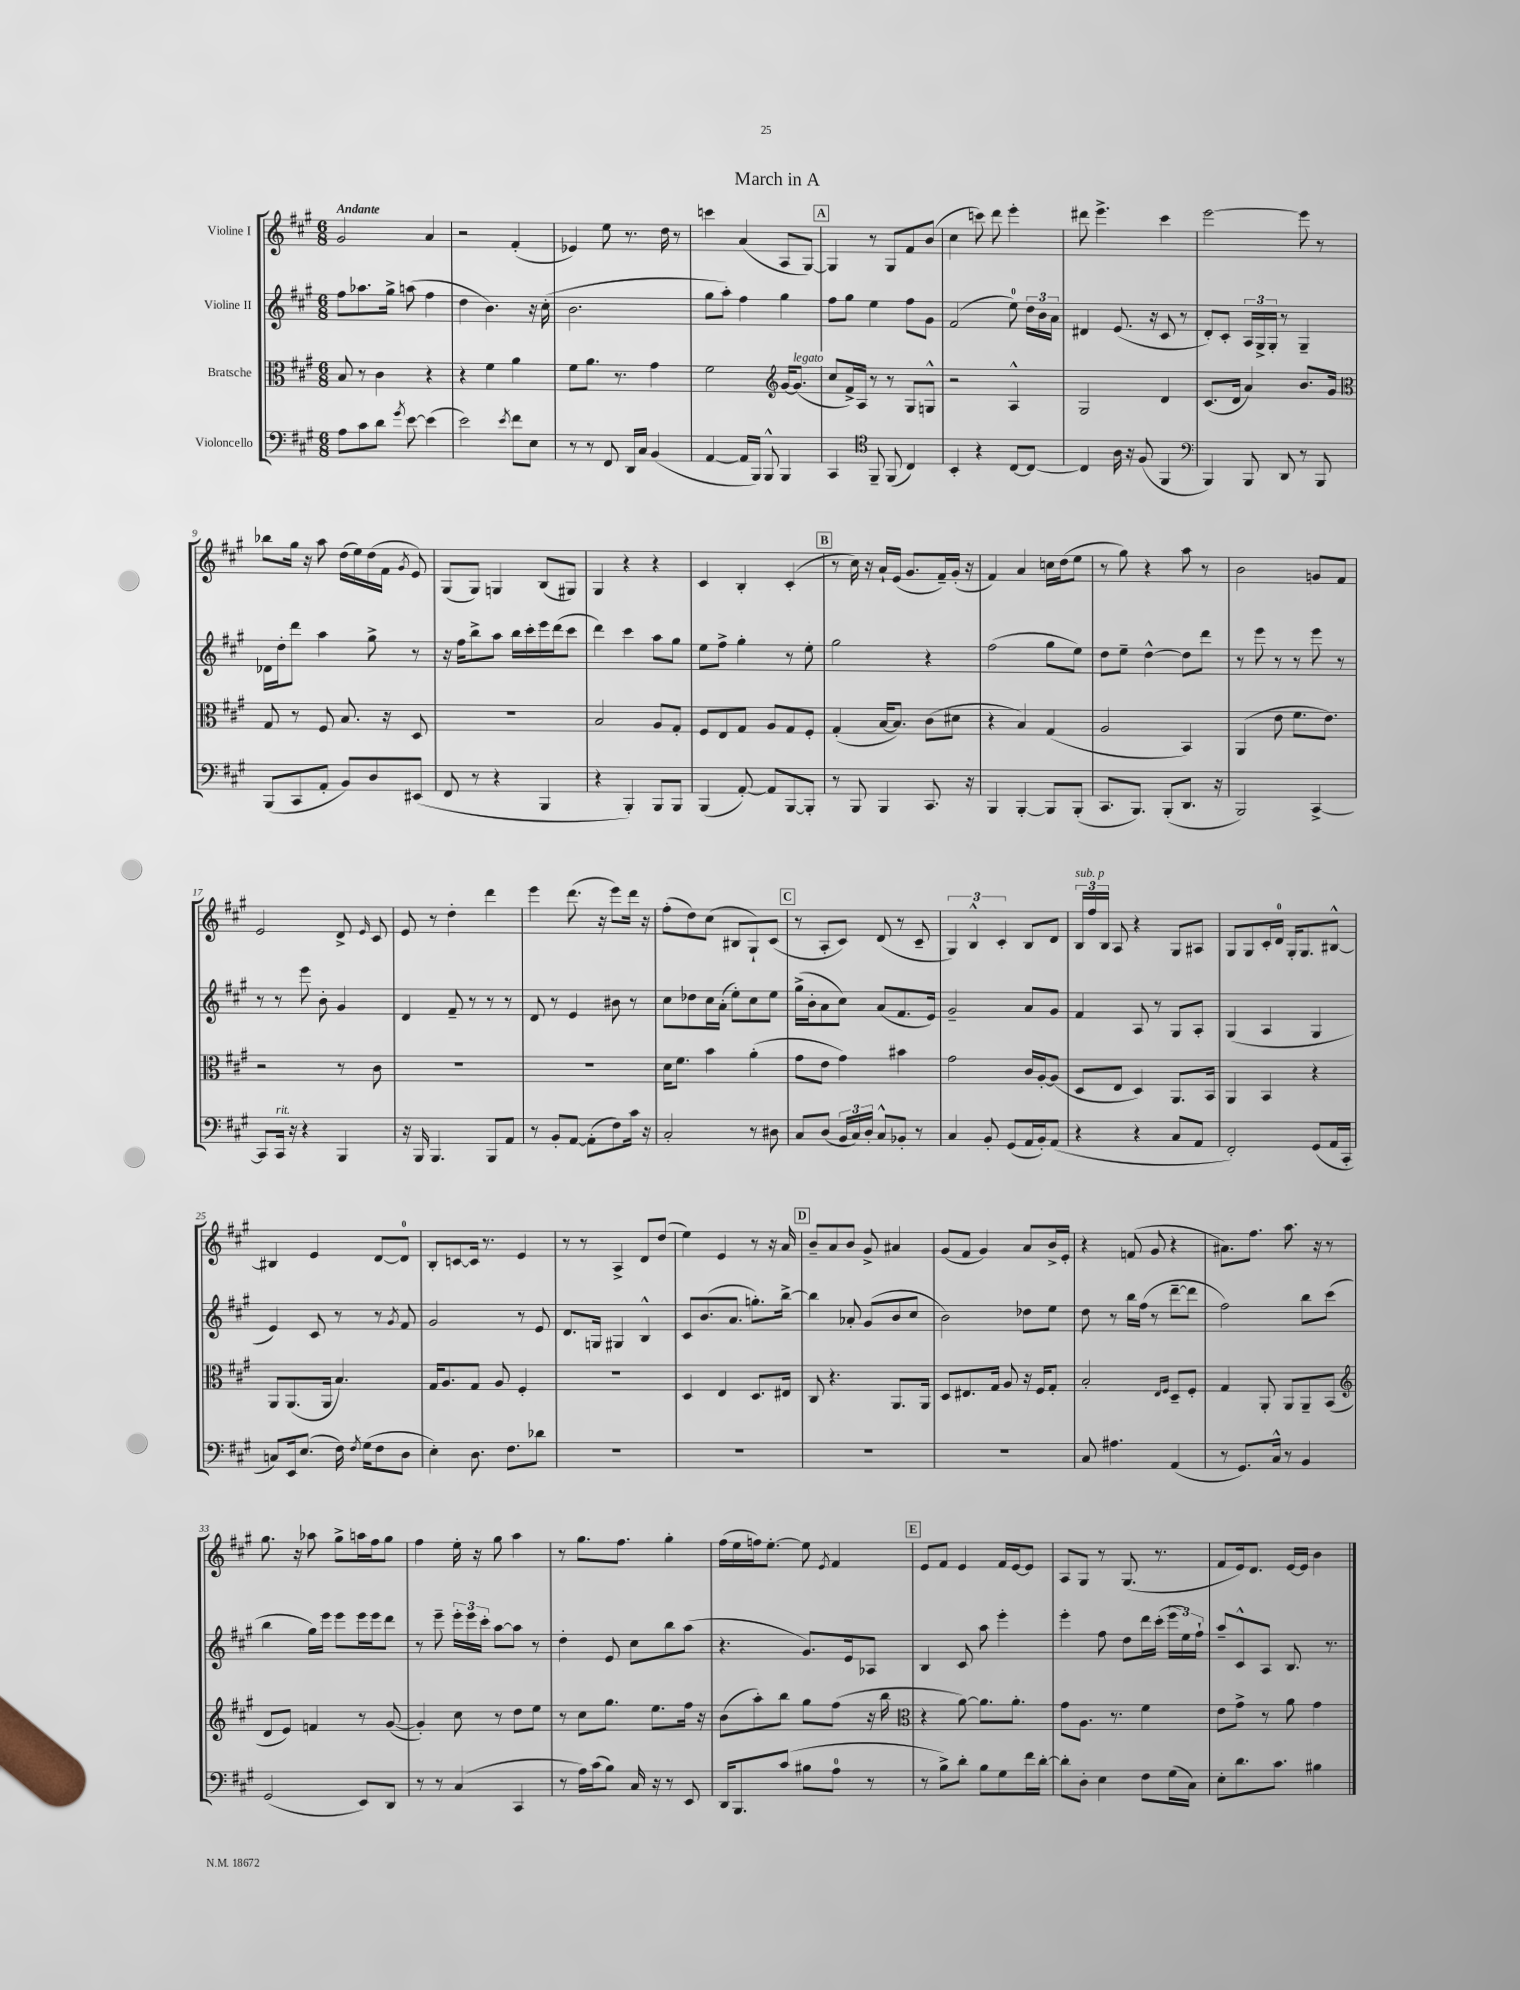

**kern	**kern	**kern	**kern
*staff4	*staff3	*staff2	*staff1
*clefF4	*clefC3	*clefG2	*clefG2
*k[f#c#g#]	*k[f#c#g#]	*k[f#c#g#]	*k[f#c#g#]
*M6/8	*M6/8	*M6/8	*M6/8
8A\L	8B/	8ff#\L	2g#/
8c#\	8r	8.aa-\	.
8d\J	4c#\	.	.
.	.	16gg#^\Jk	.
8qg#/	.	.	.
[8e\	.	(8aa\	.
(4e\]	4r	4ff#\	4a/
=	=	=	=
2e\)	4r	4dd\	2r
.	4f#\	4.b\)	.
8qe/	.	.	.
8f#\L	4a\	.	(4f#'/
8E\J	.	16r	.
.	.	(16cc#'\	.
=	=	=	=
8r	8f#\L	2.b\	4e-/)
8r	8.a\J	.	.
8FF#/	.	.	8ee\
.	8.r	.	.
16DD/LL	.	.	8.r
16C#/JJ	.	.	.
(4BB/	4g#\	.	.
.	.	.	16dd\
.	.	.	8r
=	=	=	=
[4AA/	2f#\	8gg#\L	4ccc\
.	.	8aa'\J)	.
16AA/]LL	.	4ff#\	(4a/
16BBB/JJ)	.	.	.
8BBB^^/	.	.	.
*	*clefG2	*	*
4BBB/	[16g#/LK	4gg#\	8A/L
.	(8.g#/]J	.	.
.	.	.	[8G#/J)
=	=	=	=
4CC#/	8cc#/L	8ff#\L	4G#/]
.	16f#^/L)	8gg#\J	.
.	16A/JJ	.	.
*clefC4	*	*	*
8FF#~/	8r	4ee\	8r
(8FF#/	8r	.	8G#/L
4C#/)	8G#/L	8ff#\L	8f#/
.	8G^^/J	8g#\J	(8b/J
=	=	=	=
4BB'/	2r	(2f#/	4cc#\
4r	.	.	8ccc\)
.	.	.	8ddd\
[8C#/L	4A^^/	8ee\)	4eee'\
8C#/_J	.	24dd\LL	.
.	.	24b\	.
.	.	24a\JJ	.
=	=	=	=
4C#/]	2G#/	4d#/	8ddd#\
.	.	.	4.eee^\
16A\	.	(8.e/	.
16r	.	.	.
(8F#/	.	.	.
.	.	16r	.
4FF#/	4d/	8c#/	4ccc#\
.	.	8r	.
=	=	=	=
*clefF4	*	*	*
4BBB/)	(8.c#/L	8d'/L)	[2eee\
.	.	8c#'/J	.
.	16d/Jk	.	.
8BBB/	4a/)	24A/LL	.
.	.	24G#^/	.
.	.	24G#'/JJ	.
8DD/	.	8r	.
8r	8.b/L	4G#~/	8eee\]
8BBB/	.	.	8r
.	16g#/Jk	.	.
=	=	=	=
*	*clefC3	*	*
(8BBB/L	8G#/	16d-\LL	8bb-\L
.	.	16dd'\J	.
8CC#/	8r	8ddd\J	16gg#\Jk
.	.	.	16r
8AA'/J	8F#/	4aa\	8aa\
8BB/L)	8.B/	.	(16dd\LL
.	.	.	16ee\)
8D/	.	8gg#^\	(16dd\
.	16r	.	16f#\JJ
.	.	.	8qg#/
(8EE#/J	8D/	8r	8e/)
=	=	=	=
8FF#/	2.r	16r	(8G#/L
.	.	16ff#\LK	.
8r	.	8bb^\	8G#/J)
4r	.	8aa\J	4G/
.	.	16bb\LL	.
.	.	16ccc#'\	.
4BBB/	.	16eee\	(8B/L
.	.	(16ddd\J	.
.	.	8ccc#\J	8G#/J)
=	=	=	=
4r	2B/	4ddd\)	4G#/
4BBB'/)	.	4ccc#\	4r
8BBB/L	8A/L	8aa\L	4r
8BBB/J	8G#'/J	8gg#\J	.
=	=	=	=
(4BBB/	8F#/L	8ee\L	4c#/
.	8E/	8ff#^\J	.
[8AA'/)	8G#/J	4gg#'\	4B'/
8AA/]L	8A/L	.	.
[8BBB/	8G#/	8r	(4c#'/
8BBB'/]J	8F#'/J	8ee'\	.
=	=	=	=
8r	(4G#'/	2gg#\	8r
8BBB/	.	.	16cc#\)
.	.	.	16r
4BBB/	[16B/LK	.	16a`/LL
.	8.B/]J)	.	(16e/JJ
.	.	.	8.g#/L
8.CC#/	(8c#\L	4r	.
.	.	.	16f#~/L)
.	8d#\J	.	(16g#'/JJ
16r	.	.	16r
=	=	=	=
4BBB/	4r	(2ff#\	4f#/)
[4BBB'/	4B/)	.	4a/
8BBB/]L	(4G#/	8gg#\L	16cc\LL
.	.	.	(16dd\J
(8BBB'/J	.	8ee\J)	8ee\J
=	=	=	=
8.CC#/L	2A/	8dd\L	8r
.	.	8ee~\J	8gg#\)
8.BBB/J)	.	.	.
.	.	[4dd^^\	4r
(8BBB'/L	.	.	.
8.DD/J	4BB/)	8dd\]L	8aa\
.	.	8ddd\J	8r
16r	.	.	.
=	=	=	=
2BBB/)	(4AA/	8r	2b\
.	.	8eee\	.
.	8e\	8r	.
.	8.f#\L	8r	.
[4CC#^/	.	8eee\	8g/L
.	8.e\J)	.	.
.	.	8r	8f#/J
=	=	=	=
8CC#/]L	2r	8r	2e/
16CC#/Jk	.	8r	.
16r	.	.	.
4r	.	8eee\	.
.	.	8b'\	.
4BBB/	8r	4g#/	8d^/
.	.	.	16qqe/
.	8c#\	.	8c#/
=	=	=	=
16r	2.r	4d/	8e/
16BBB/	.	.	.
4.BBB/	.	.	8r
.	.	8f#~/	4dd'\
.	.	8r	.
8BBB/L	.	8r	4ddd\
8AA/J	.	8r	.
=	=	=	=
8r	2.r	8d/	4eee\
8BB'/L	.	8r	.
[8AA/J	.	4e/	(8.ddd\
(8AA'\]L	.	.	.
.	.	.	16r
8F#\)	.	8b#\	8eee\L)
16c#\Jk	.	8r	16ddd\Jk
16r	.	.	16r
=	=	=	=
2C#'/	16d\LK	8cc#\L	(8ff#'\L
.	8.f#\J	.	.
.	.	8dd-\	8dd\)
.	4b\	16cc#\L	(8cc#\J
.	.	(16a'\JJ	.
.	.	8ee'\L)	8B#/L
8r	(4a'\	8cc#\	8G#`/)
8D#\	.	8ee\J	(8c#/J
=	=	=	=
8C#/L	8g#\L	(16gg#^\LL	8r
.	.	16b'\J	.
(8D/J	8e\J	8a\	8A'/L
24BB/LL	4g#\)	8cc#\J)	8c#/J)
24C#/)	.	.	.
24D'/JJ	.	.	.
8C#^^/L	.	(8a/L	(8d/
8BB-'/J	4b#\	8.f#/	8r
8r	.	.	8c#~/
.	.	16e/Jk)	.
=	=	=	=
4C#/	2g#\	2g#~/	6G#/)
.	.	.	6B^^/
8BB'/	.	.	.
.	.	.	6c#'/
(8GG#/L	.	.	.
16AA/L	16c#/LL	8a/L	8B/L
16BB'/J)	[16A'/J	.	.
(8AA/J	(8A/]J	8g#/J	8d/J
=	=	=	=
4r	8D/L	4f#/	24B/LL
.	.	.	24ff#/
.	.	.	24B/JJ
.	8E/J	.	8A/
4r	4D/)	8A/	4r
.	.	8r	.
8C#/L	8.AA/L	8G#/L	8G#/L
8AA/J	.	8A'/J	8A#/J
.	16BB/Jk	.	.
=	=	=	=
2FF#'/)	4AA/	(4G#/	8G#/L
.	.	.	8G#/
.	4BB/	4A/	16c#'/L
.	.	.	16d/JJ
.	.	.	16G#'/LK
.	.	.	8.G#/
(8GG#/L	4r	4G#/	.
16AA/L	.	.	[8B#^^/J
16CC#'/JJ	.	.	.
=	=	=	=
8C/L)	8AA/L	4e/)	4B#/]
16EE/k	(8.AA/	.	.
(8.E/J	.	.	.
.	.	8c#/	4e/
.	16AA/Jk	.	.
16F#\)	4.B/)	8r	.
8qF#/	.	.	.
(16G#\LK	.	.	.
8F#\	.	8r	[8d/L
.	.	8qg#/	.
8D\J	.	8f#/	8d/]J
=	=	=	=
4E'\)	16G#/LK	2g#/	8B'/L
.	8.A/	.	.
.	.	.	[8c/
8.D\	8G#/J	.	16c/]Jk
.	.	.	8.r
.	8A/	.	.
8.F#\L	.	.	.
.	4F#'/	8r	4e/
8d-\J	.	8e/	.
=	=	=	=
2.r	2.r	8.d/L	8r
.	.	.	8r
.	.	16G/Jk	.
.	.	4G#/	4A^/
.	.	4B^^/	8d/L
.	.	.	(8dd/J
=	=	=	=
2.r	4D/	8c#/L	4ee\)
.	.	(8.b/	.
.	4E/	.	4e/
.	.	8.a/J	.
.	8.D/L	8.gg'\L)	8r
.	.	.	16r
.	16E#/Jk	[16bb^\Jk	16a/
=	=	=	=
2.r	8C#/	4bb\]	8b~/L
.	4.r	.	8a/
.	.	8a-'/	8b/J
.	.	(8g#/L	8g#^/
.	8.AA/L	8b/	4a#/
.	.	8cc#/J	.
.	16AA/Jk	.	.
=	=	=	=
2.r	8D/L	2b\)	(8g#/L
.	8.E#/	.	8f#/J
.	.	.	4g#/)
.	16G#/Jk	.	.
.	8A/	.	.
.	16r	8dd-\L	8a/L
.	16F#/LK	.	.
.	8G#'/J	8ee\J	16b^/L
.	.	.	16e'/JJ
=	=	=	=
8C#/	2B'/	8dd\	4r
4.A#\	.	8r	.
.	.	16bb\LL	(8f/
.	.	(16ff#\JJ	.
.	.	8r	8g#/
.	16qqE/LL	.	.
.	16qqF#/JJ	.	.
(4AA/	8D~/L	[8ddd~\L	4r
.	8F#'/J	8ddd\]J	.
=	=	=	=
8r	4G#/	2ff#\)	8.a#\L)
8.GG#/L)	.	.	.
.	.	.	8.ff#\J
.	8AA'/	.	.
16C#^^/Jk	.	.	.
8r	8AA/L	.	8.aa\
4BB/	8AA~/	8bb\L	.
.	.	.	16r
.	(8BB/J	(8ccc#\J	8r
=	=	=	=
*	*clefG2	*	*
(2GG#/	8d/L	4bb\	8.gg#\
.	8e/J)	.	.
.	.	.	16r
.	4f/	16gg#\LL)	8aa-\
.	.	16eee\JJ	.
.	.	8eee\L	8gg#^\L
8EE/L)	8r	16eee\L	16aa\L
.	.	16eee\J	16ff#\J
8DD/J	([8g#/	8ddd\J	8gg#\J
=	=	=	=
8r	4g#'/])	8r	4ff#\
8r	.	8eee~\	.
(4C#/	8cc#\	24eee'\LL	16ee'\
.	.	24eee\	.
.	.	.	16r
.	.	24ccc#'\JJ	.
.	8r	[8aa\L	8gg#\
4CC#/	8dd\L	8aa\]J	4aa\
.	8ee\J	8r	.
=	=	=	=
8r	8r	4dd'\	8r
16A\LL)	8cc#\L	.	8.gg#\L
(16c#\J	.	.	.
8B\J)	8.gg#\J	8e/	.
.	.	.	8.ff#\J
16C#/	.	8cc#\L	.
16r	8.ee\L	.	.
8r	.	8bb\	4gg#'\
8EE/	16ff#\Jk	(8aa\J	.
.	16r	.	.
=	=	=	=
16DD/LK	(8b\L	4.r	(16ff#\LL
8.BBB/	.	.	16ee\
.	8aa'\)	.	16ff\J)
.	.	.	[8.ee'\J
(8c#/J	8bb\J	.	.
8B#\L	8gg#\L	8.g#/L)	8ee\]
.	.	.	8qe/
8A\J	(8ff#\J	.	4f#/
.	.	16e/k	.
8r	16r	8A-/J	.
.	16bb\	.	.
=	=	=	=
*	*clefC3	*	*
8r	4r	4B/	8e/L
8B^\L)	.	.	8f#/J
8d'\J	[8a\)	8c#/	4e/
8B\L	8.a\]L	8aa\	.
8G#\	.	4eee'\	16f#/LL
.	8.a'\J	.	[16e/J
16f#\L	.	.	8e/]J
[16d'\JJ	.	.	.
=	=	=	=
8d'\]L	8g#\L	4eee'\	8A/L
8D'\J	8.A\J	.	8G#/J
4E\	.	8ff#\	8r
.	8.r	.	.
.	.	8dd\L	(8.G#/
8F#\L	4f#\	16ddd\L	.
.	.	(16ccc#'\JJ	8.r
(16G#\L	.	24eee\LL	.
.	.	24ee\)	.
16C#\JJ)	.	.	.
.	.	24ff#`\JJ	.
=	=	=	=
8E'\L	8e\L	8aa~/L	8f#/L
8.d\	8g#^\J	8c#^^/	16e/k)
.	.	.	8.d/J
.	8r	8A/J	.
8.c#\J	.	.	.
.	8a\	8.B/	[16e/LL
.	.	.	16e/]JJ
4B#\	4g#\	.	4b\
.	.	8.r	.
==	==	==	==
*-	*-	*-	*-
